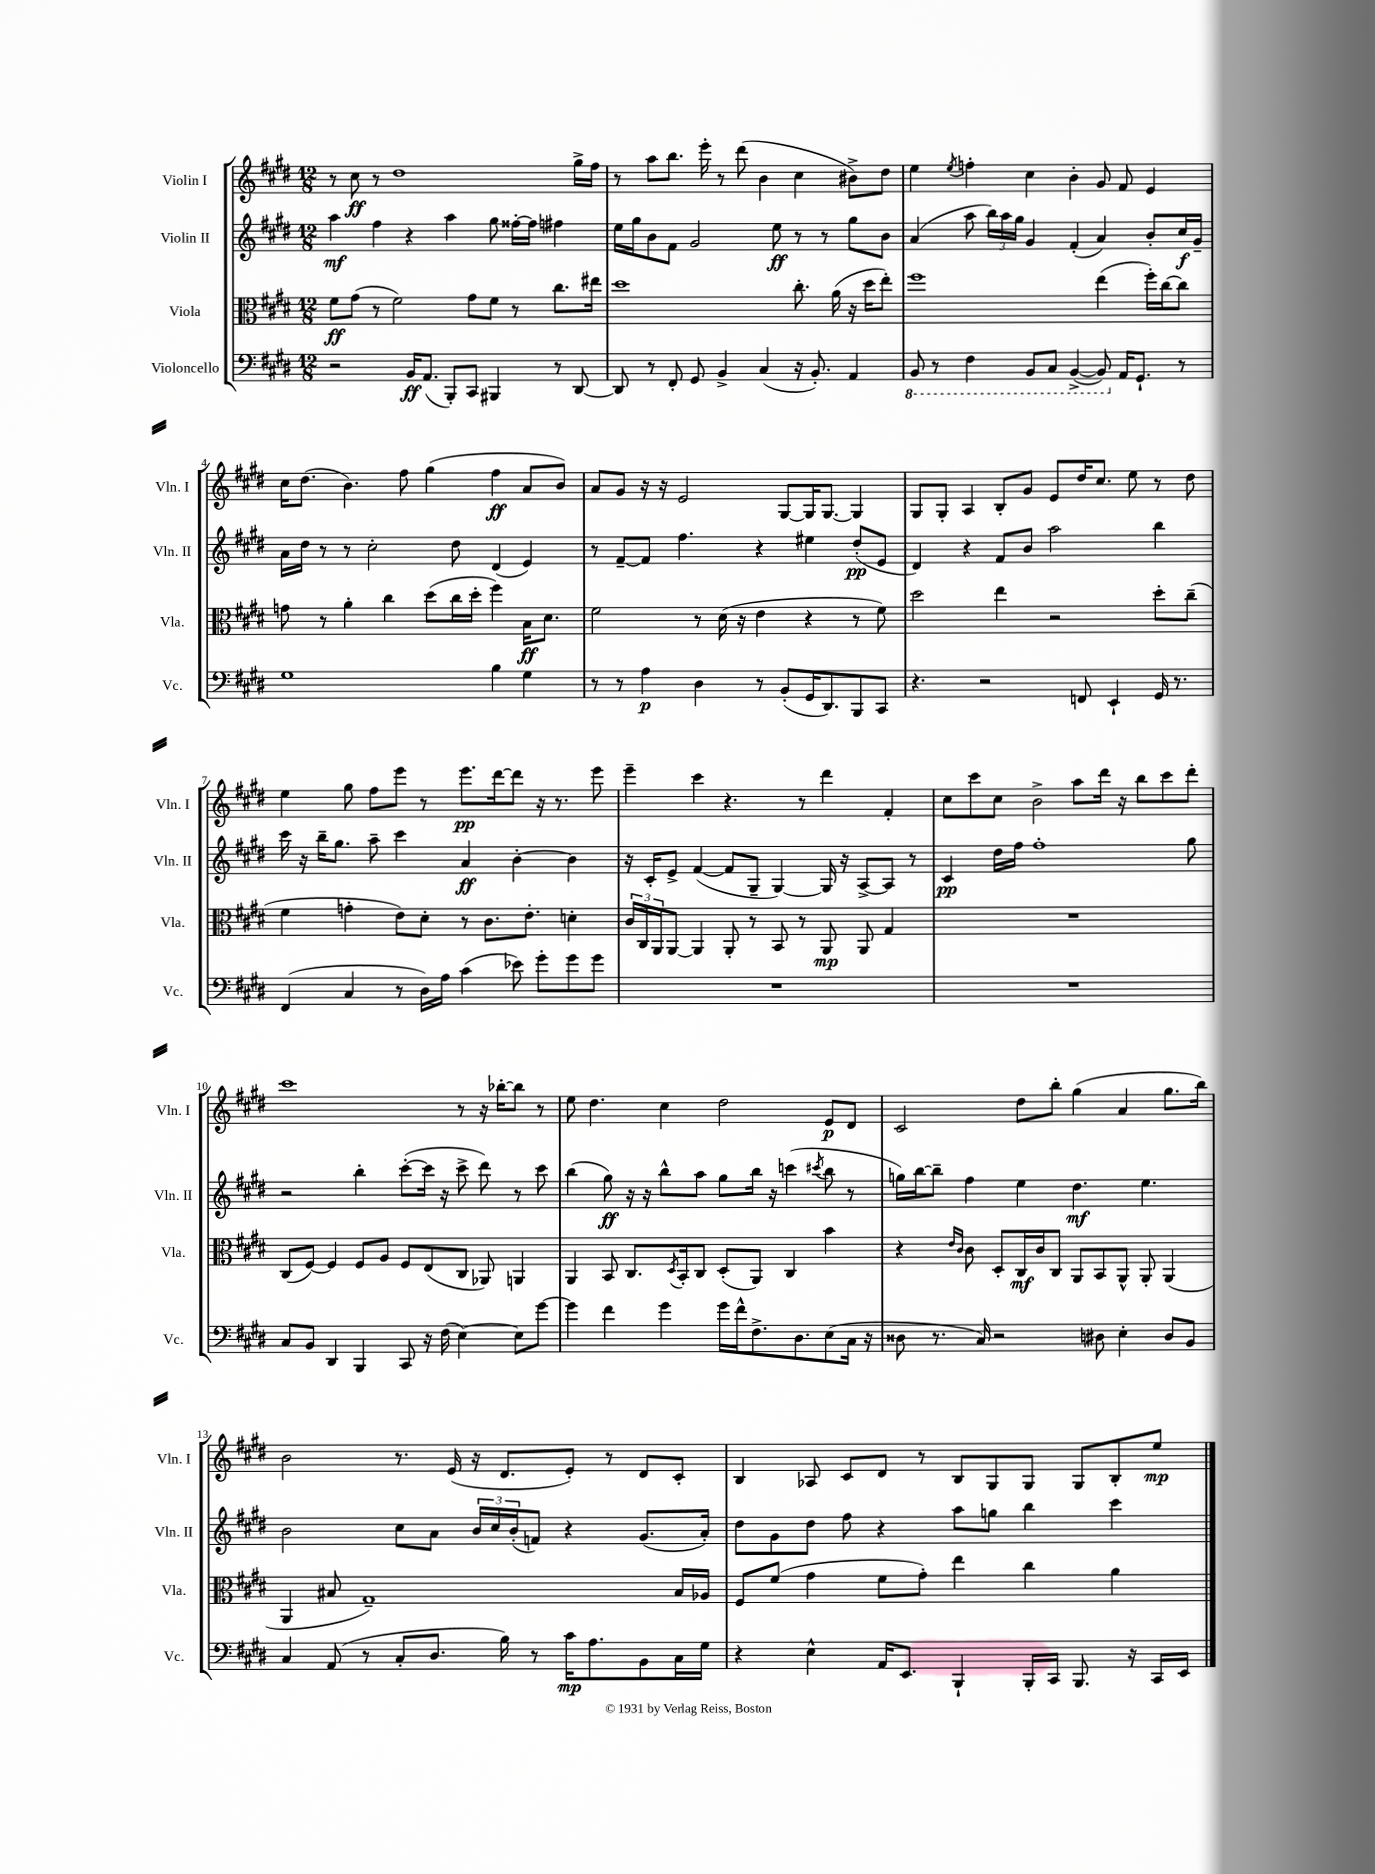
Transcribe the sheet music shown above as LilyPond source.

<<
\new StaffGroup <<
\new Staff = "s0" \with { instrumentName = "Violin I" shortInstrumentName = "Vln. I" } {
    \clef treble \key e \major \numericTimeSignature \time 12/8
    r8 cis''8\ff r8 dis''1 gis''16-> fis''16 |
    r8 a''8 b''8. e'''16-. r8 dis'''8( b'4 cis''4 bis'8->) dis''8 |
    e''4 \acciaccatura { e''8 } f''4-. cis''4 b'4-. gis'8 fis'8 e'4 |
    cis''16 dis''8.( b'4.) fis''8 gis''4( fis''4\ff a'8 b'8) |
    a'8 gis'8 r16 r16 e'2 gis8~ gis16 gis8.~ gis4 |
    gis8 gis8-. a4 b8-. gis'8 e'8 dis''16 cis''8. e''8 r8 dis''8 |
    e''4 gis''8 fis''8 e'''8 r8 e'''8.\pp dis'''16~ dis'''8 r16 r8. e'''8 |
    e'''4-- cis'''4 r4. r8 dis'''4 fis'4-. |
    cis''8 cis'''8 cis''8 b'2-> a''8 dis'''16 r16 b''8 cis'''8 dis'''8-. |
    cis'''1 r8 r16 bes''16~-. bes''8 r8 |
    e''8 dis''4. cis''4 dis''2 e'8\p dis'8 |
    cis'2 dis''8 b''8-. gis''4( a'4 gis''8. b''16) |
    b'2 r8. e'16( r16 dis'8. e'8-.) r8 dis'8 cis'8-. |
    b4 aes8 cis'8 dis'8 r8 b8 gis8 gis8 gis8 b8-. e''8\mp \bar "|." |
}
\new Staff = "s1" \with { instrumentName = "Violin II" shortInstrumentName = "Vln. II" } {
    \clef treble \key e \major \numericTimeSignature \time 12/8
    a''4\mf fis''4 r4 a''4 gis''8 fisis''16~-. fisis''16 fis''4 |
    e''16 gis''16 b'8 fis'8 gis'2 e''8\ff r8 r8 gis''8 b'8 |
    a'4( a''8 \tuplet 3/2 { b''16) a''16 gis''16 } gis'4 fis'4-.( a'4) b'8-. cis''16\f gis'16-- |
    a'16 dis''16 r8 r8 cis''2-. dis''8 dis'4( e'4) |
    r8 fis'8~-- fis'8 fis''4. r4 eis''4 dis''8-.\pp( e'8 |
    dis'4) r4 fis'8 b'8 a''2 b''4 |
    cis'''16 r16 b''16-- gis''8. a''8-- cis'''4 a'4\ff b'4~-. b'4 |
    r16 cis'16-. e'8-> fis'4~( fis'8 gis8-- gis4~) gis16 r16 a8~-> a8 r8 |
    cis'4\pp dis''16 fis''16 fis''1-. gis''8 |
    r2 b''4-. cis'''8~-.( cis'''16 r16 cis'''8-> dis'''8) r8 cis'''8 |
    b''4( gis''8\ff) r16 r16 b''8-^ a''8 gis''8 b''16 r16 c'''4( \acciaccatura { cis'''8 } b''8 r8 |
    g''16) b''16~ b''8-- fis''4 e''4 dis''4.\mf e''4. |
    b'2 cis''8 a'8 \tuplet 3/2 { b'16 cis''16 b'16-.( } f'8) r4 gis'8.( a'16-.) |
    dis''8 gis'8 dis''8 fis''8 r4 a''8 g''8 b''4 cis'''4 \bar "|." |
}
\new Staff = "s2" \with { instrumentName = "Viola" shortInstrumentName = "Vla." } {
    \clef alto \key e \major \numericTimeSignature \time 12/8
    fis'8\ff gis'8( r8 fis'2) gis'8 fis'8 r8 cis''8. eis''16 |
    dis''1 cis''8.-. a'16( r16 dis''16 e''8-.) |
    fis''1 e''4( fis''16-.) cis''16~ cis''8 |
    g'8 r8 a'4-. cis''4 dis''8( cis''16 dis''16-. fis''4) b16\ff dis'8. |
    fis'2 r8 dis'16( r16 e'4 r4 r8 fis'8) |
    dis''2 e''4 r2 dis''8-. cis''8--( |
    fis'4 g'4-. e'8) dis'8-. r8 cis'8. e'8.-. d'4-. |
    \tuplet 3/2 { cis'16 cis16 a,16 } a,8~ a,4 a,8-. r8 b,8 r8 a,8\mp a,8 gis4 |
    R1. |
    cis8( fis8~) fis4 fis8 a8 fis8 e8( cis8 aes,8) a,4 |
    a,4 b,8 cis8. \acciaccatura { dis8 } b,16-. cis8 dis8-.( a,8) cis4 b'4 |
    r4 \grace { e'16 cis'16 } cis'8 dis8-. cis16\mf cis'16 cis8 a,8 b,8 a,8-^ a,8-. a,4( |
    a,4 bis8 gis1--) bis16 aes16 |
    fis8 fis'8( gis'4 fis'8 gis'8-.) e''4 cis''4 a'4 \bar "|." |
}
\new Staff = "s3" \with { instrumentName = "Violoncello" shortInstrumentName = "Vc." } {
    \clef bass \key e \major \numericTimeSignature \time 12/8
    r2 b,16\ff a,8.( b,,8-.) cis,8 bis,,4 r8 dis,8~ |
    dis,8 r8 fis,8-. gis,8 b,4-> cis4( r16 b,8.-.) a,4 |
    \ottava #-1 b,,8 r8 fis,4 b,,8 cis,8 b,,4~->( b,,8) \ottava #0 a,16 gis,8.-! r8 |
    gis1 b4 gis4 |
    r8 r8 a4\p dis4 r8 b,8-.( gis,16 dis,8.) b,,8 cis,8 |
    r4. r2 f,8 e,4-! gis,16 r8. |
    fis,4( cis4 r8 dis16) a16 cis'4( ees'8) gis'8-. gis'8 gis'8 |
    R1. |
    R1. |
    cis8 b,8 dis,4 b,,4 cis,8 r16 fis16( e4~) e8 gis'8~ |
    gis'4 fis'4 gis'4 gis'16 fis'16-^ fis8.-> dis8. e8( cis16 r16 |
    disis8 r8. cis16) r2 dis8 e4-. dis8 b,8 |
    cis4 a,8( r8 cis8-. dis8. b16) r8 cis'16\mp a8. b,8 cis16 gis16 |
    r4 e4-^ a,16 e,8. b,,4-! b,,16-. cis,16 b,,8. r16 cis,16 e,16 \bar "|." |
}
>>
>>
